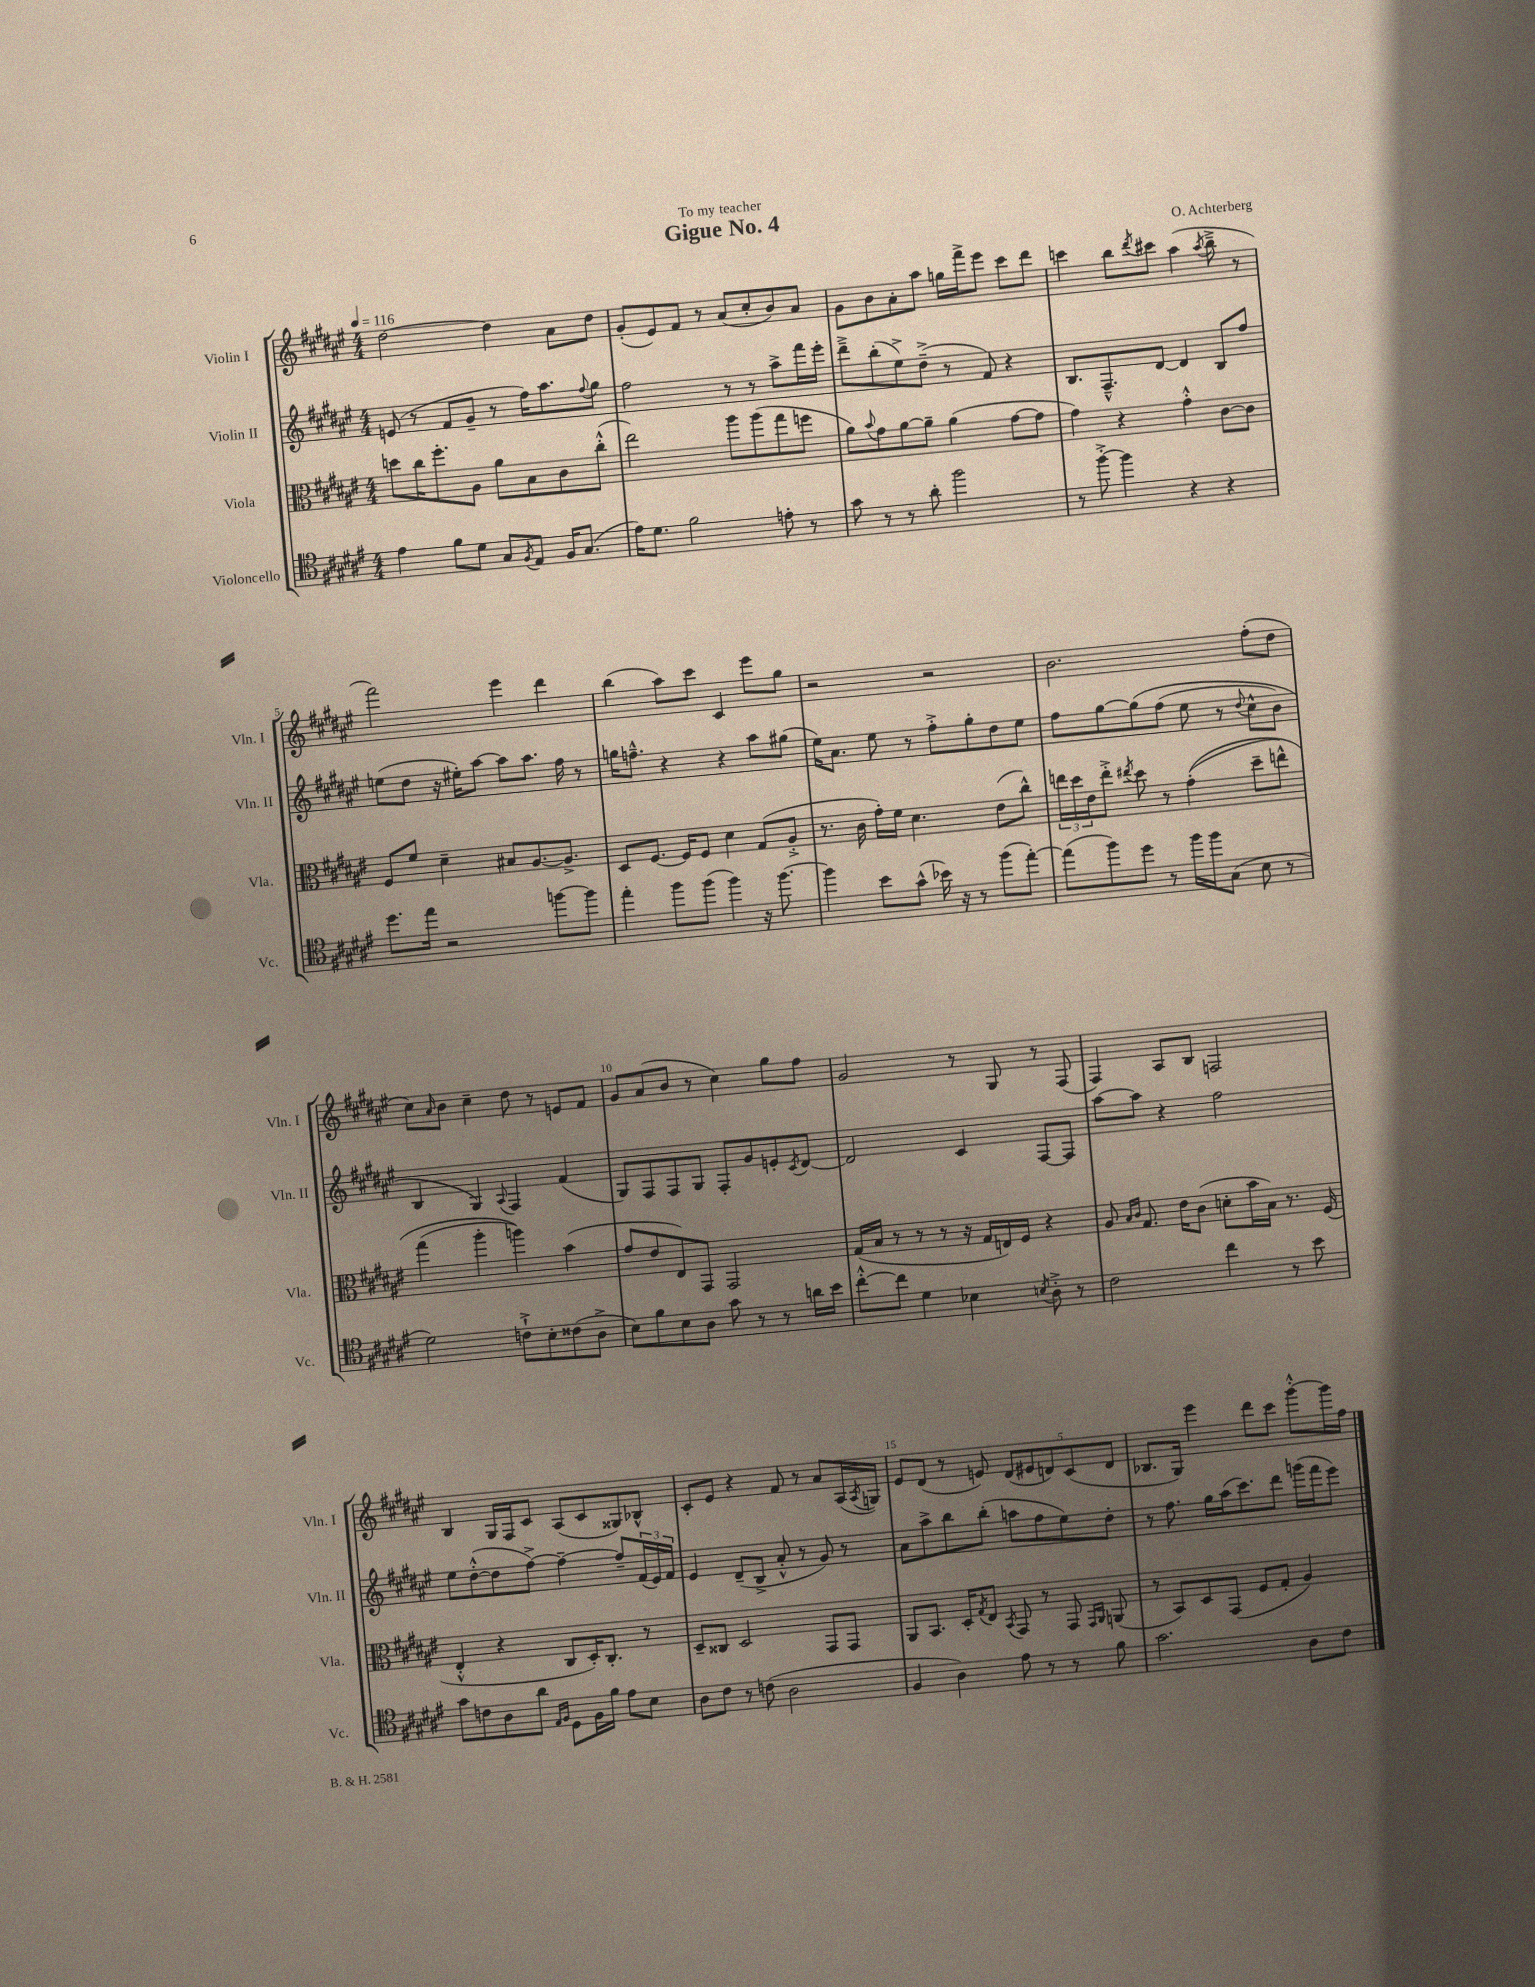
\header { title = "Gigue No. 4" composer = "O. Achterberg" dedication = "To my teacher" }
<<
\new StaffGroup <<
\new Staff = "s0" \with { instrumentName = "Violin I" shortInstrumentName = "Vln. I" } {
    \clef treble \key fis \major \numericTimeSignature \time 4/4 \tempo 4 = 116
    dis''2~ dis''4 ais'8 dis''8 |
    gis'8-.( eis'8) fis'8 r8 ais'8( cis''8-. b'8) ais'8 |
    gis'8 b'8 ais'8-. ais''8 g''16 fis'''16-> eis'''8 cis'''8 dis'''8 |
    c'''4 b''8 \acciaccatura { dis'''8 } cis'''8 ais''4( \acciaccatura { ais''8 } b''8---> r8 |
    fis'''2) eis'''4 dis'''4 |
    b''4( ais''8) cis'''8 cis'4 eis'''8 gis''8 |
    r2 r2 |
    b'2. fis''8-.( dis''8 |
    cis''8) \grace { ais'16 } b'8 cis''4-- dis''8 r8 e'8 fis'8 |
    gis'8 ais'8( b'8 r8 cis''4) gis''8 fis''8 |
    gis'2 r8 gis8 r8 fis8( |
    fis4) ais8 b8 f2 |
    b4 gis16 fis16 cis'8 ais8( cis'8 gisis8) bes8-^ |
    cis'8-. eis'8 r4 fis'8 r8 ais'8 ais16( \acciaccatura { ais8 } g16) |
    eis'8 dis'8( r8 e'8) \tuplet 5/4 { dis'8( eis'8 d'8) cis'8( d'8 } |
    bes8. gis16) eis'''4 dis'''8 cis'''8 gis'''8~-.-^ gis'''16 fis''16 \bar "|." |
}
\new Staff = "s1" \with { instrumentName = "Violin II" shortInstrumentName = "Vln. II" } {
    \clef treble \key fis \major \numericTimeSignature \time 4/4
    e'8( r8 fis'8 gis'8-- r8 fis''16) ais''8. \appoggiatura { fis''8 } gis''8 |
    fis''2 r8 r8 ais''8-> fis'''16 eis'''16-. |
    dis'''8---> b''8-.( eis''8->) dis''8--->( r8 fis'8) r4 |
    b8. fis8.---^ dis'8~ dis'4 b8 fis''8 |
    e''8( dis''8 r16 eis''16-.) ais''8~ ais''8 ais''8. fis''16 r8 |
    g''16 f''8.---^ r4 r4 ais''8 gis''8( |
    eis''16) ais'8. eis''8 r8 fis''8-.-> gis''8-. dis''8 eis''8 |
    fis''8 gis''8~ gis''8\( fis''8( eis''8 r8 \appoggiatura { dis''8 } cis''8-^ b'8) |
    b4 gis4\) \appoggiatura { ais8 } fis4 fis'4( |
    gis8) fis8 fis8 gis8 fis8-. gis'8 e'8-. \acciaccatura { cis'8 } dis'8~ |
    dis'2 cis'4 fis8~ fis8 |
    ais''8~ ais''8 r4 fis''2 |
    eis''8 dis''8~-.-^( dis''8 fis''8~->) fis''4~-- fis''8-- \tuplet 3/2 { fis'16( eis'16) fis'16 } |
    eis'4 dis'8--( b8-> ais'8-.-^ r8 gis'8) r8 |
    ais'8 ais''8-> b''8 b''8-.( a''8 fis''8 eis''8) dis''8-. |
    r8 fis''8. gis''16 ais''16( cis'''8.) dis'''8 g'''16( fis'''16 eis'''8) \bar "|." |
}
\new Staff = "s2" \with { instrumentName = "Viola" shortInstrumentName = "Vla." } {
    \clef alto \key fis \major \numericTimeSignature \time 4/4
    d''8 cis''16 fis''8.-. ais8 ais'8 b8 cis'8 cis''8-.-^( |
    eis''2) ais''8 ais''8( gis''8 f''8 |
    ais'8) \appoggiatura { b'8 } gis'8 ais'8~ ais'8-- ais'4( gis'8~ gis'8 |
    gis'4) r4 gis'4-.-^ cis'8~ cis'8 |
    fis8 fis'8 dis'4-- bis8 ais8.~ ais8.-> |
    dis8 fis8.~ fis16 fis8 dis'4 gis8( ais8-.-> |
    r8. cis'16 gis'16-.) fis'16 dis'4. eis'8( cis''8-^) |
    \tuplet 3/2 { e''16 dis''16 eis'16 } e''8-.-> \acciaccatura { eis''8 } dis''8 r8 gis'4-.(\( dis''8-- e''8-^) |
    gis''4( ais''4-. a''4)\) b'4( |
    gis'8 eis'8 eis8) gis,8 gis,2 |
    gis16( b16 r8 r8 r8 r16 gis16 e16) fis16 r4 |
    ais8 \grace { b16 cis'16 } gis8. eis'16 cis'8( d'8-. b'16 b16) r8. fis16( |
    eis4-.-^ r4 cis8 dis16-.) cis8.-. r8 |
    dis8-- cisis8 dis2 gis,8 gis,8 |
    ais,8 b,8. dis16-. \acciaccatura { gis8 } eis8 \acciaccatura { b,8 } gis,8 r8 gis,8 \grace { gis,16 ais,16 } a,8( |
    r8 b,8) dis8 gis,8( fis8 gis8-. ais4) \bar "|." |
}
\new Staff = "s3" \with { instrumentName = "Violoncello" shortInstrumentName = "Vc." } {
    \clef tenor \key fis \major \numericTimeSignature \time 4/4
    eis'4 fis'8 dis'8 gis8 \acciaccatura { fis8 } eis8 fis16 gis8.( |
    eis'16) dis'8. fis'2 e'8-. r8 |
    gis'8 r8 r8 ais'8-. fis''2 |
    r8 fis''8~-.-> fis''4 r4 r4 |
    dis''8. eis''16 r2 f''8~ f''8 |
    eis''4-. fis''8 fis''8( fis''4) r16 fis''8.~ |
    fis''4 b'8 gis'8-^( bes'16) r16 r8 fis''8( eis''8~-.) |
    eis''8( fis''8) dis''8 r8 fis''16 fis''16 gis8( b8 r8 |
    dis'2) c'8-!-> b8-. cisis'8( ais8-> |
    b8) fis'8 b8 ais8 gis'8 r8 r8 a'16 b'16 |
    cis''8~-.-^ cis''8 dis'4 bes4 \acciaccatura { b8 } ais8-.-> r8 |
    cis'2 cis''4 r8 b'8 |
    gis'8 c'8 ais8 ais'8 \grace { eis16 fis16 } dis8 fis16 fis'16 eis'8 b8 |
    ais8 cis'8 r8 c'8( ais2 |
    fis4 ais4) eis'8 r8 r8 fis'8 |
    gis'2. ais8 cis'8 \bar "|." |
}
>>
>>
\layout { \context { \Score \override BarNumber.break-visibility = ##(#f #t #t) barNumberVisibility = #(every-nth-bar-number-visible 5) } }
